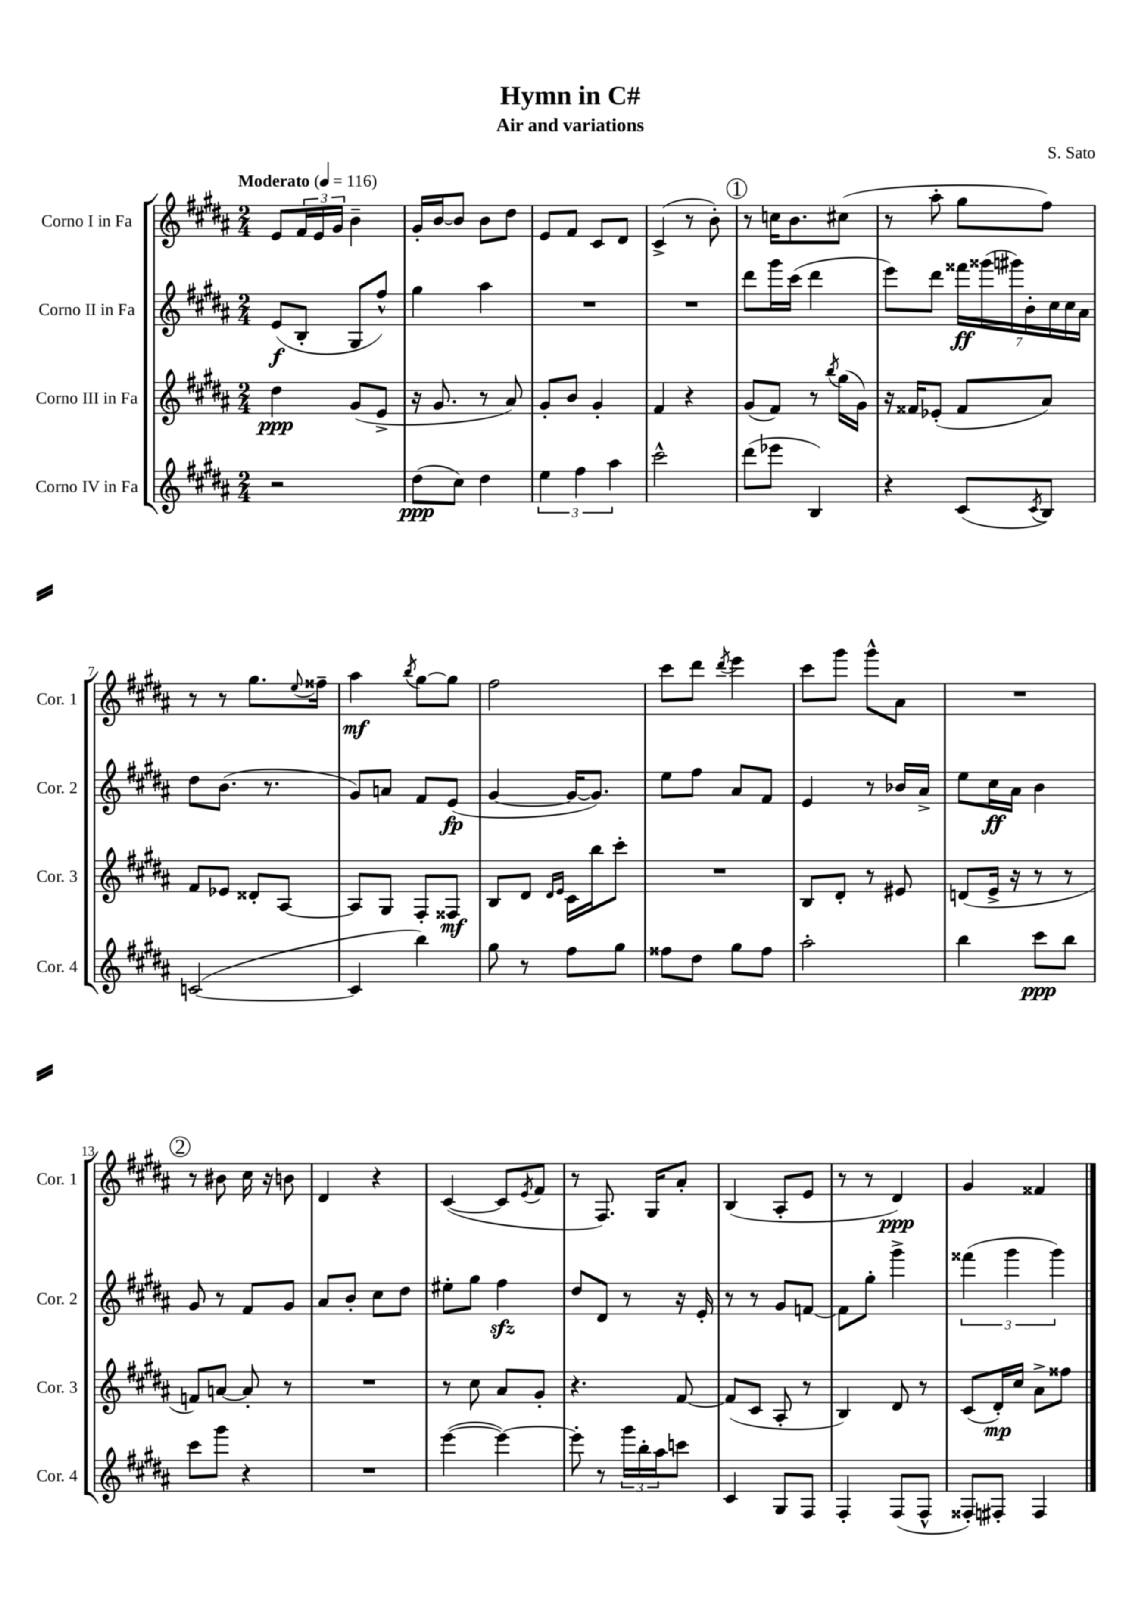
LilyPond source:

\header { title = "Hymn in C#" composer = "S. Sato" subtitle = "Air and variations" }
<<
\new StaffGroup <<
\new Staff = "s0" \with { instrumentName = "Corno I in Fa" shortInstrumentName = "Cor. 1" } {
    \clef treble \key b \major \numericTimeSignature \time 2/4 \tempo "Moderato" 4 = 116
    e'8 \tuplet 3/2 { fis'16 e'16 gis'16 } b'4-- |
    gis'16-. b'16~ b'8 b'8 dis''8 |
    e'8 fis'8 cis'8 dis'8 |
    cis'4->( r8 b'8-.) |
    \mark \markup { \circle "1" } r8 c''16 b'8. cis''8( |
    r8 ais''8-. gis''8 fis''8) |
    r8 r8 gis''8. \appoggiatura { e''8 } fisis''16-- |
    ais''4\mf \acciaccatura { b''8 } gis''8~ gis''8 |
    fis''2 |
    cis'''8 dis'''8 \acciaccatura { dis'''8 } e'''4 |
    cis'''8 gis'''8 gis'''8-^ ais'8 |
    R2 |
    \mark \markup { \circle "2" } r8 bis'8 cis''16 r16 b'8 |
    dis'4 r4 |
    cis'4~( cis'8 \acciaccatura { e'8 } fis'8 |
    r8 fis8.) gis16 ais'8-. |
    b4( ais8-. e'8 |
    r8 r8 dis'4\ppp) |
    gis'4 fisis'4 \bar "|." |
}
\new Staff = "s1" \with { instrumentName = "Corno II in Fa" shortInstrumentName = "Cor. 2" } {
    \clef treble \key b \major \numericTimeSignature \time 2/4
    e'8\f( b8-. gis8 fis''8-^) |
    gis''4 ais''4 |
    R2 |
    R2 |
    \mark \markup { \circle "1" } dis'''8 gis'''16 cis'''16( dis'''4 |
    e'''8) dis'''8 \tuplet 7/4 { fisis'''16\ff gisis'''16( gis'''16) b'16-. cis''16 cis''16 ais'16 } |
    dis''8 b'8.( r8. |
    gis'8) a'8 fis'8 e'8\fp( |
    gis'4~ gis'16~ gis'8.) |
    e''8 fis''8 ais'8 fis'8 |
    e'4 r8 bes'16 ais'16-> |
    e''8 cis''16\ff ais'16 b'4 |
    \mark \markup { \circle "2" } gis'8 r8 fis'8 gis'8 |
    ais'8 b'8-. cis''8 dis''8 |
    eis''8-. gis''8 fis''4\sfz |
    dis''8 dis'8 r8 r16 e'16-. |
    r8 r8 gis'8 f'8~ |
    f'8 gis''8-. gis'''4-> |
    \tuplet 3/2 { fisis'''4( gis'''4 gis'''4) } \bar "|." |
}
\new Staff = "s2" \with { instrumentName = "Corno III in Fa" shortInstrumentName = "Cor. 3" } {
    \clef treble \key b \major \numericTimeSignature \time 2/4
    dis''4\ppp gis'8( e'8-> |
    r16 gis'8. r8 ais'8) |
    gis'8-. b'8 gis'4-. |
    fis'4 r4 |
    \mark \markup { \circle "1" } gis'8( fis'8) r8 \acciaccatura { b''8 } gis''16( gis'16) |
    r16 fisis'16 ees'8-.( fisis'8 ais'8) |
    fis'8 ees'8 disis'8-. ais8~ |
    ais8 gis8 fis8-. fisis8\mf |
    b8 dis'8 \grace { dis'16 e'16 } cis'16 b''16 cis'''8-. |
    R2 |
    b8 dis'8-. r8 eis'8 |
    d'8( e'16-> r16 r8 r8 |
    \mark \markup { \circle "2" } f'8) a'8~ a'8-. r8 |
    R2 |
    r8 cis''8 ais'8 gis'8-. |
    r4. fis'8~ |
    fis'8( cis'8 ais8-. r8 |
    b4) dis'8 r8 |
    cis'8( dis'16-.\mp) cis''16 ais'8-> fisis''8 \bar "|." |
}
\new Staff = "s3" \with { instrumentName = "Corno IV in Fa" shortInstrumentName = "Cor. 4" } {
    \clef treble \key b \major \numericTimeSignature \time 2/4
    r2 |
    dis''8\ppp( cis''8) dis''4 |
    \tuplet 3/2 { e''4 fis''4 ais''4 } |
    cis'''2-^ |
    \mark \markup { \circle "1" } dis'''8( ees'''8 b4) |
    r4 cis'8( \acciaccatura { cis'8 } b8) |
    c'2~( |
    c'4 b''4) |
    gis''8 r8 fis''8 gis''8 |
    fisis''8 dis''8 gis''8 fisis''8 |
    ais''2-. |
    b''4 cis'''8\ppp b''8 |
    \mark \markup { \circle "2" } cis'''8 gis'''8 r4 |
    R2 |
    e'''4~( e'''4~) |
    e'''8-. r8 \tuplet 3/2 { gis'''16 b''16-. ais''16 } c'''8 |
    cis'4 gis8 fis8 |
    fis4-. fis8( fis8-^ |
    fisis8-.) fis8-. fis4 \bar "|." |
}
>>
>>
